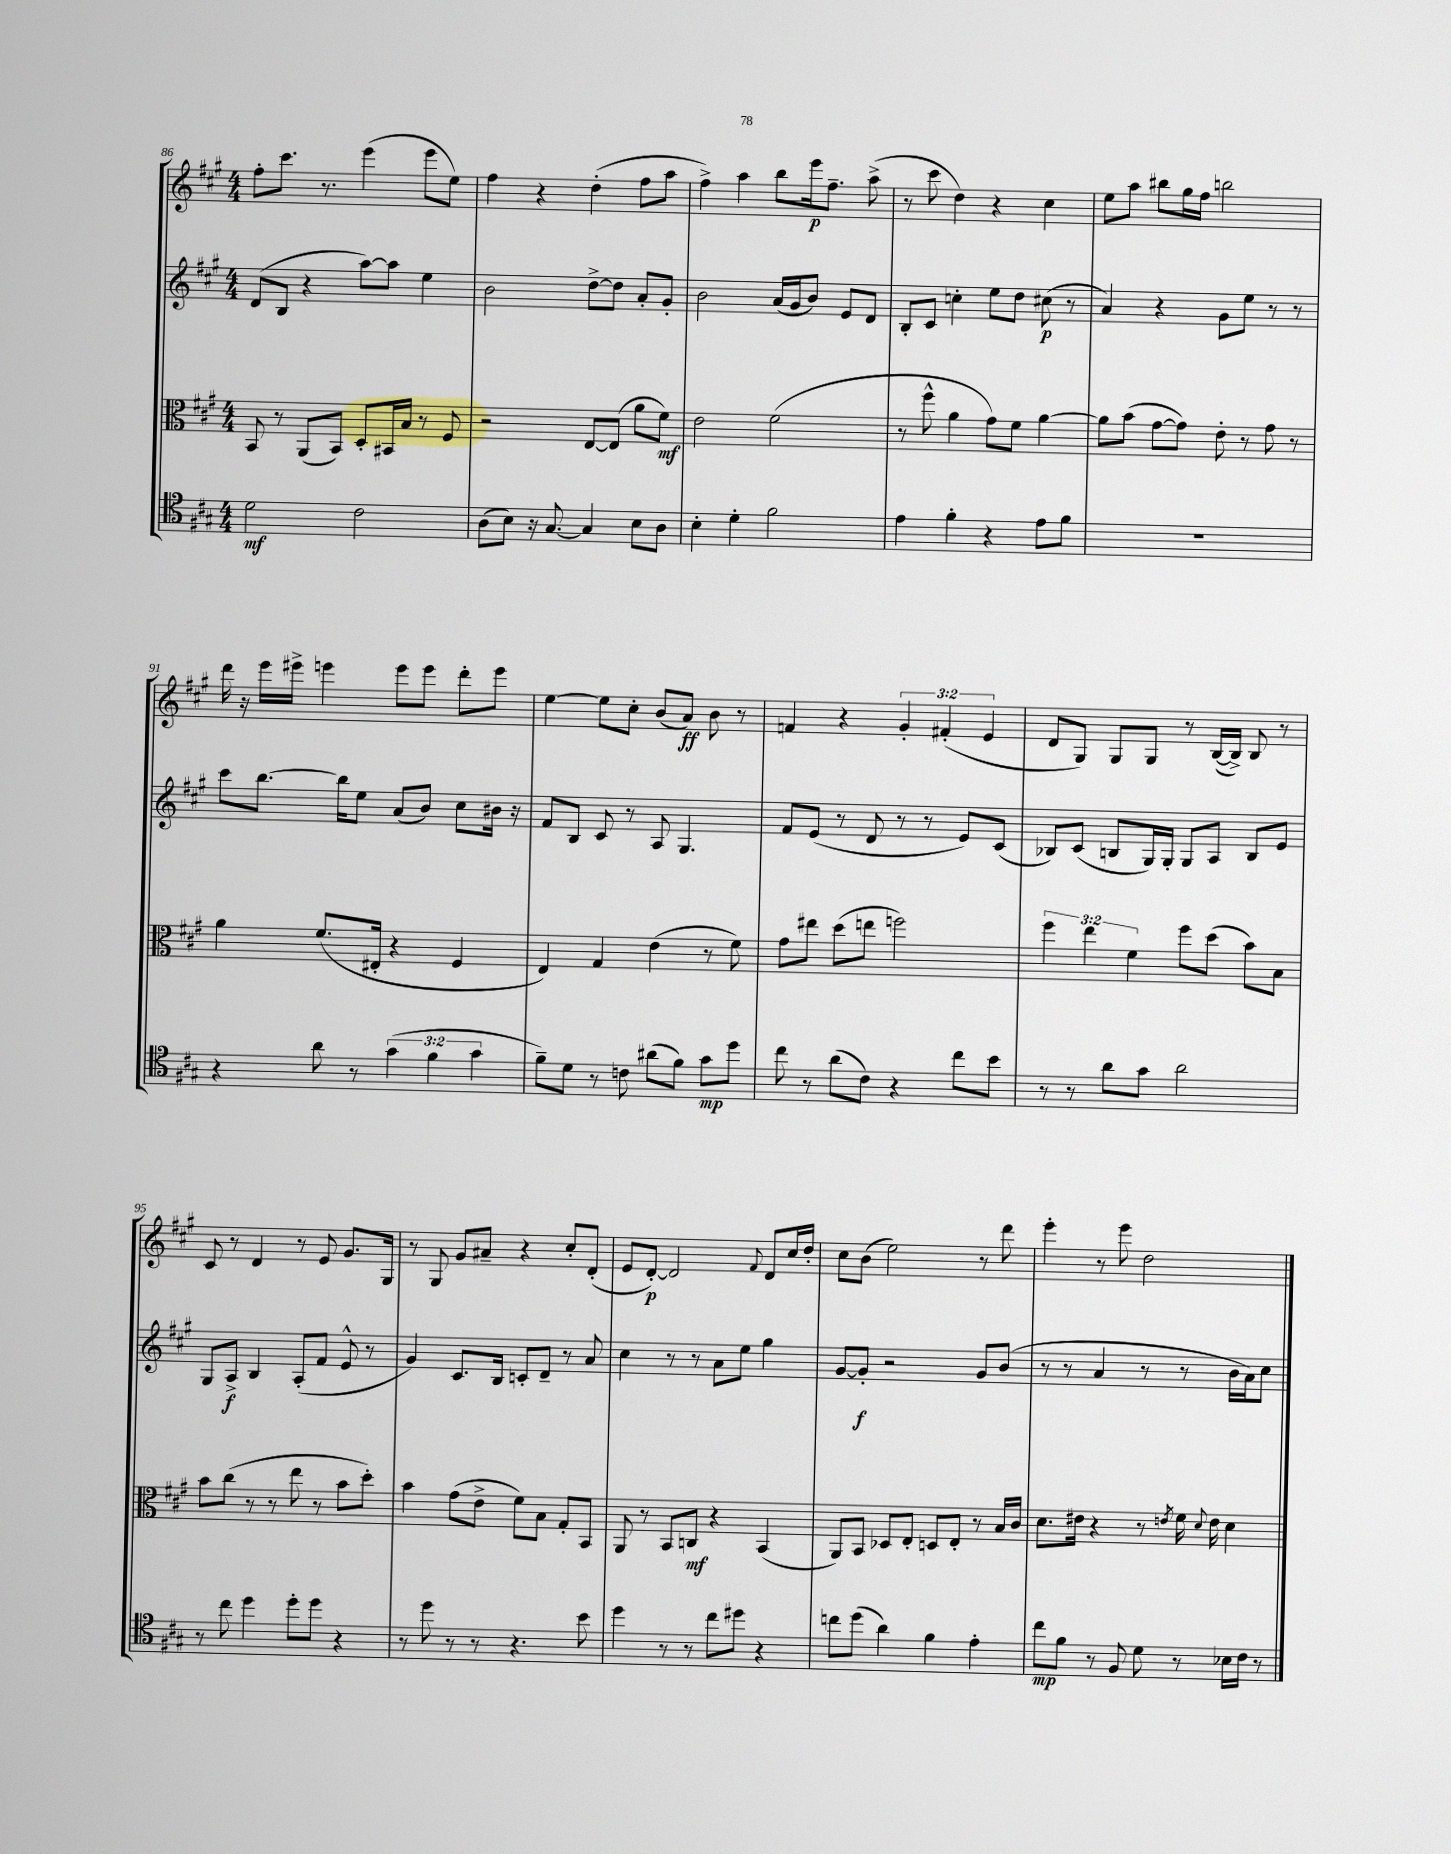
<<
\new StaffGroup <<
\new Staff = "s0" {
    \clef treble \key a \major \numericTimeSignature \time 4/4 \override Staff.TupletNumber.text = #tuplet-number::calc-fraction-text
    \autoBeamOff fis''8[-. cis'''8.] r8. e'''4( e'''8[ e''8]) |
    fis''4 r4 d''4-.( fis''8[ a''8] |
    fis''4->) a''4 b''8[ e'''16\p fis''8.]-- a''8->( |
    r8 cis'''8 d''4) r4 cis''4 |
    e''8[ a''8] bis''8[ gis''16 fis''16] b''2 |
    d'''16 r16 e'''16[ eis'''16]-> e'''4 e'''8[ e'''8] d'''8[-. e'''8] |
    e''4~ e''8[ cis''8]-. b'8[( a'8]\ff) b'8 r8 |
    f'4 r4 \tuplet 3/2 { gis'4-. fis'4-.( e'4 } |
    d'8[ gis8]) gis8[ gis8] r8 b16[~( b16]->) b8 r8 |
    cis'8 r8 d'4 r8 e'8 gis'8.[ gis16] |
    r8 gis8 gis'8[ ais'8]-- r4 cis''8[-. d'8]-.( |
    e'8[ d'8]~-.\p) d'2 \appoggiatura { fis'8 } d'8[ cis''16 d''16]-. |
    cis''8[ b'8]( e''2) r8 d'''8 |
    e'''4-. r8 e'''8 d''2 \bar "|." |
}
\new Staff = "s1" {
    \clef treble \key a \major \numericTimeSignature \time 4/4
    \autoBeamOff d'8[( b8] r4 a''8[~) a''8] e''4 |
    b'2 d''8[~-> d''8] a'8[-. gis'8]-. |
    b'2 a'16[( gis'16 b'8]) e'8[ d'8] |
    b8[-. cis'8] c''4-. e''8[ d''8] cis''8\p( r8 |
    a'4) r4 gis'8[ e''8] r8 r8 |
    cis'''8[ b''8.]~ b''16[ e''8] a'8[( b'8]) cis''8[ bis'16] r16 |
    fis'8[ b8] cis'8 r8 a8 gis4. |
    fis'8[ e'8]( r8 d'8 r8 r8 e'8[) cis'8]( |
    bes8[) cis'8]( b8[ gis16) gis16]-. gis8[ a8] b8[ e'8] |
    gis8[ a8]->\f b4 a8[-.( fis'8] e'8-^ r8 |
    gis'4) cis'8.[ b16] c'8[-. d'8]-- r8 a'8 |
    cis''4 r8 r8 a'8[ e''8] gis''4 |
    gis'8[~ gis'8]-.\f r2 gis'8[ b'8]( |
    r8 r8 a'4 r8 r8 b'16[ a'16) cis''8] \bar "|." |
}
\new Staff = "s2" {
    \clef alto \key a \major \numericTimeSignature \time 4/4 \override Staff.TupletNumber.text = #tuplet-number::calc-fraction-text
    \autoBeamOff b,8 r8 a,8[( b,8]) d8[-. bis,16 b16] r8 fis8 |
    r2 e8[~ e8]( a'8[ fis'8]\mf) |
    e'2 fis'2( |
    r8 fis''8-^ a'4 gis'8[) fis'8] a'4~ |
    a'8[ b'8]( gis'8[~ gis'8]) e'8-. r8 gis'8 r8 |
    a'4 fis'8.[( eis16]-. r4 fis4 |
    e4) gis4 e'4( r8 fis'8) |
    gis'8[ eis''8] d''8[( e''8] f''2) |
    \tuplet 3/2 { fis''4 e''4 fis'4 } fis''8[ d''8]( b'8[) b8] |
    b'8[ cis''8]( r8 r8 e''8 r8 b'8[ d''8]-.) |
    b'4 gis'8[( e'8]-> fis'8[) b8] gis8[-. b,8] |
    a,8 r8 b,8[ c8]\mf r4 b,4( |
    a,8[) b,8] des8[ e8]-. d8[ e8]-. r8 b16[ cis'16] |
    d'8.[ eis'16] r4 r8 \acciaccatura { e'8 } fis'16 \appoggiatura { d'8 } e'16 d'4 \bar "|." |
}
\new Staff = "s3" {
    \clef tenor \key a \major \numericTimeSignature \time 4/4 \override Staff.TupletNumber.text = #tuplet-number::calc-fraction-text
    \autoBeamOff d'2\mf cis'2 |
    a8[( b8]) r16 gis8.~ gis4 b8[ a8] |
    b4-. d'4-. fis'2 |
    e'4 fis'4-. r4 e'8[ fis'8] |
    R1 |
    r4 a'8 r8 \tuplet 3/2 { gis'4( fis'4 gis'4 } |
    fis'8[--) d'8] r8 c'8 ais'8[( fis'8]) gis'8[\mp d''8] |
    cis''8 r8 a'8[( cis'8]) r4 cis''8[ b'8] |
    r8 r8 a'8[ gis'8] a'2 |
    r8 cis''8 d''4 d''8[-. d''8] r4 |
    r8 d''8 r8 r8 r4. b'8 |
    d''4 r8 r8 cis''8[ dis''8] r4 |
    c''8[ d''8]( a'4) fis'4 e'4-. |
    cis''8[\mp fis'8] r8 fis8 d'8 r8 bes16[ cis'16] r8 \bar "|." |
}
>>
>>
\layout { \context { \Score currentBarNumber = #86 } }
